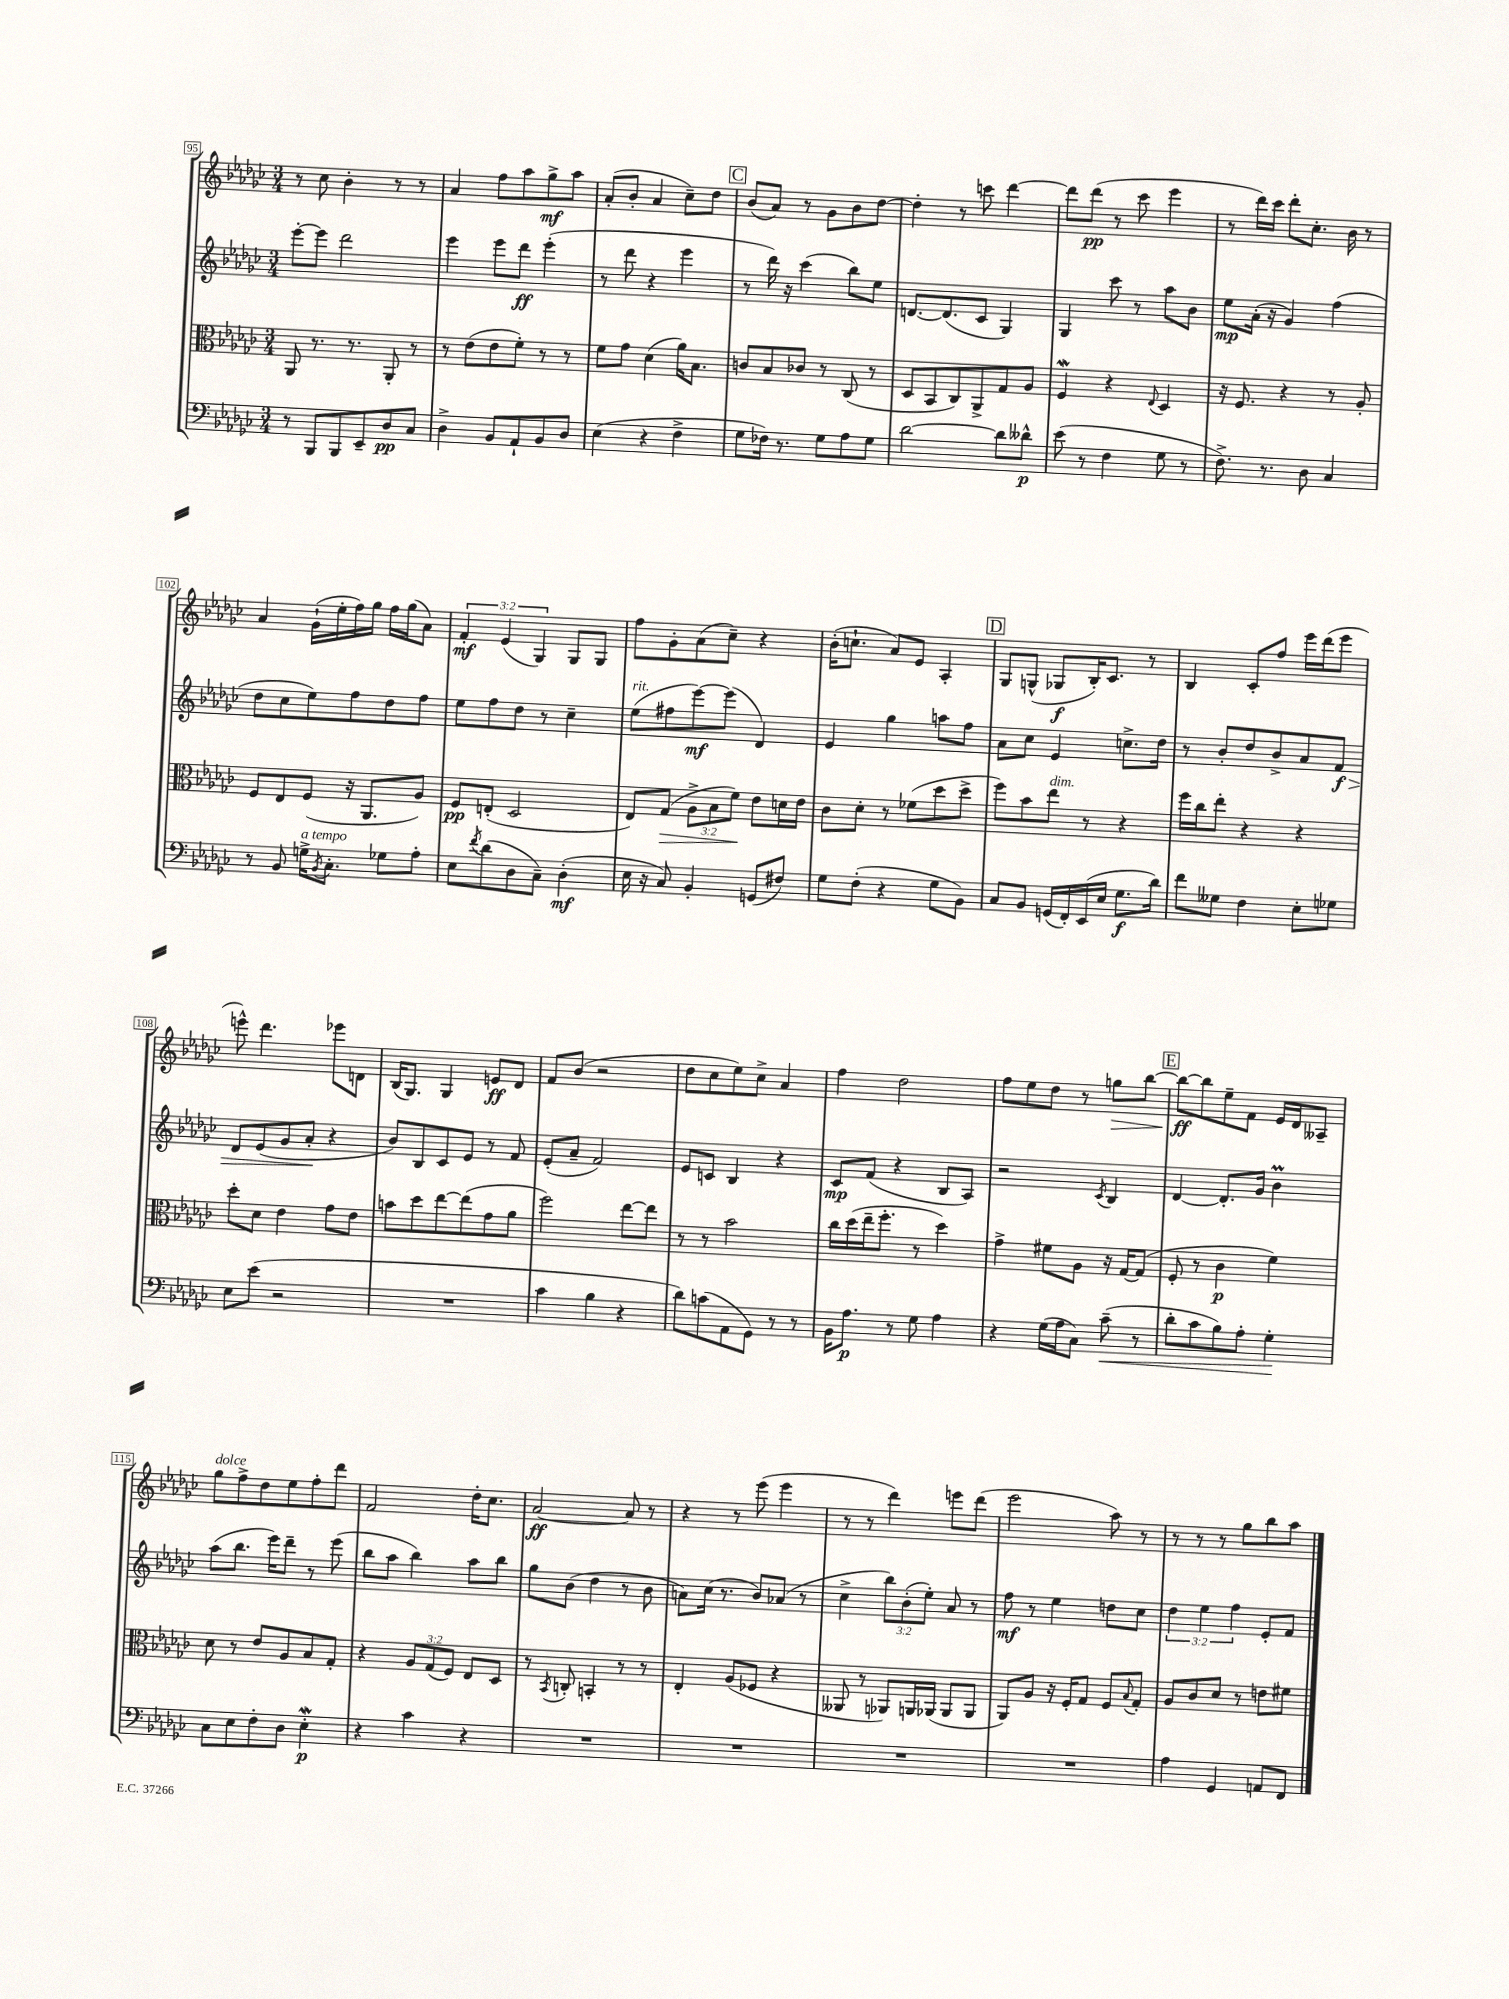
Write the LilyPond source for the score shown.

<<
\new StaffGroup <<
\new Staff = "s0" {
    \clef treble \key ges \major \numericTimeSignature \time 3/4 \override Staff.TupletNumber.text = #tuplet-number::calc-fraction-text
    r8 ces''8 bes'4-. r8 r8 |
    aes'4 f''8 aes''8 ges''8->\mf aes''8 |
    aes'8-.( bes'8-. aes'4 ces''8--) des''8 |
    \mark \markup { \box "C" } bes'8( aes'8) r8 ges'8 bes'8 des''8~ |
    des''4-. r8 c'''8 des'''4~ |
    des'''8 des'''8\pp( r8 ces'''8 ees'''4 |
    r8 des'''16) ces'''16 des'''8-. ces''8.-. bes'16 r8 |
    aes'4 ges'16-!( ees''16-. f''16) ges''16 f''16 ges''16( aes'8) |
    \tuplet 3/2 { f'4-.\mf ees'4( ges4) } ges8 ges8 |
    f''8 ges'8-. aes'8( ces''8--) r4 |
    bes'16-.( c''8.-! aes'8) ees'8 aes4-. |
    \mark \markup { \box "D" } ges8 g8-^( ges8\f bes16-.) ces'8. r8 |
    bes4 ces'8-. f''8 ees'''16 des'''16( ees'''8 |
    e'''8-^) des'''4. ees'''8 d'8 |
    bes16( ges8.) ges4 e'8\ff des'8 |
    f'8 bes'8( r2 |
    des''8 ces''8 ees''8) ces''8-> aes'4 |
    f''4 des''2 |
    f''8 ees''8 des''8 r8 g''8\> bes''8~ |
    \mark \markup { \box "E" } bes''8~\ff\! bes''8 ees''8-- f'8 ees'16 des'16 aeses8-- |
    ges''8^\markup { \italic "dolce" } f''8-> des''8 ees''8 f''8-. des'''8 |
    f'2 des''16-. ces''8. |
    aes'2~\ff aes'8 r8 |
    r4 r8 ees'''8( ees'''4 |
    r8 r8 des'''4) e'''8 des'''8( |
    ees'''2 aes''8) r8 |
    r8 r8 r8 ges''8 bes''8 aes''8 \bar "|." |
}
\new Staff = "s1" {
    \clef treble \key ges \major \numericTimeSignature \time 3/4 \override Staff.TupletNumber.text = #tuplet-number::calc-fraction-text
    ees'''8~-. ees'''8 des'''2 |
    ees'''4 ees'''8 des'''8\ff ees'''4-.( |
    r8 des'''8 r4 ees'''4 |
    \mark \markup { \box "C" } r8 des'''16) r16 ces'''4( bes''8) ees''8 |
    d'8.~ d'8.( ces'8 ges4) |
    ges4 ces'''8 r8 aes''8 bes'8 |
    ees''8\mp aes'16-.( r16 ges'4) f''4( |
    des''8 ces''8 ees''8) f''8 des''8 f''8 |
    ees''8 f''8 des''8 r8 ces''4-- |
    ees''8^\markup { \italic "rit." }( fis''8 ees'''8~\mf) ees'''8( des'4) |
    ees'4 ges''4 a''8 f''8 |
    \mark \markup { \box "D" } aes'8 ces''8 ees'4 c''8.-> des''16 |
    r8 bes'8-. des''8 bes'8-> aes'8 f'8\f\> |
    des'8 ees'8( ges'8 aes'8-.\! r4 |
    bes'8) bes8 ces'8 ees'8 r8 f'8 |
    ees'8-.( aes'8-- f'2) |
    ees'8 c'8 bes4 r4 |
    ces'8\mp f'8( r4 bes8 aes8) |
    r2 \acciaccatura { ces'8 } bes4 |
    \mark \markup { \box "E" } des'4~ des'8.-. ges'16 bes'4\prall |
    aes''8( bes''8. ees'''16) des'''8-- r8 ees'''8( |
    bes''8 aes''8 bes''4) aes''8 bes''8 |
    ges''8 bes'8( des''4 r8 bes'8 |
    a'8) ces''16( r8. bes'8) aes'8( r8 |
    ces''4-> \tuplet 3/2 { bes''8) bes'8-.( ees''8-.) } aes'8 r8 |
    f''8\mf r8 ees''4 d''8 ces''8 |
    \tuplet 3/2 { des''4 ees''4 f''4 } ees'8-. f'8 \bar "|." |
}
\new Staff = "s2" {
    \clef alto \key ges \major \numericTimeSignature \time 3/4 \override Staff.TupletNumber.text = #tuplet-number::calc-fraction-text
    aes,8 r8. r8. aes,8-. r8 |
    r8 ees'8( ees'8 f'8-.) r8 r8 |
    f'8 ges'8 des'4( aes'16) bes8. |
    \mark \markup { \box "C" } c'8 bes8 ces'8 r8 ces8( r8 |
    des8 bes,8 ces8) aes,8-> ges8 aes8 |
    f4\mordent r4 \appoggiatura { ees8 } des4 |
    r16 f8. r4 r8 aes8-. |
    f8 ees8 f8( r16 aes,8. aes8) |
    f8\pp e8-.( des2 |
    ees8) ges8\>( \tuplet 3/2 { aes8-> bes8 f'8\!) } ees'8 d'16 ees'16 |
    ces'8 des'8-. r8 fes'8( des''8 des''8-> |
    \mark \markup { \box "D" } f''8) bes'8 ees''8^\markup { \italic "dim." } r8 r4 |
    f''16 ces''16 ees''8-. r4 r4 |
    des''8-. des'8 ees'4 ges'8 ees'8 |
    b'8 des''8 ees''8~ ees''8( ges'8 aes'8 |
    f''2) ees''8~ ees''8 |
    r8 r8 bes'2 |
    ces''16 des''16( ees''16-- f''8.-. r8 des''4) |
    ges'4-> fis'8 aes8 r16 ges16~ ges8( |
    \mark \markup { \box "E" } f8-. r8 ces'4\p f'4) |
    des'8 r8 ees'8 aes8 bes8 ges8-. |
    r4 \tuplet 3/2 { aes8 ges8( f8) } ees8 des8 |
    r8 \acciaccatura { bes,8 } c8-. b,4-. r8 r8 |
    ees4-. aes8( fes8 r4 |
    aeses,8 r8 aes,8) a,16 aes,16( aes,8 aes,8 |
    aes,8) aes8 r16 f16-. ges8 f8 \appoggiatura { bes8 } ges8-. |
    aes8 ces'8 des'8 r8 e'8 fis'8 \bar "|." |
}
\new Staff = "s3" {
    \clef bass \key ges \major \numericTimeSignature \time 3/4
    r8 bes,,8 bes,,8 ees,8-- des8\pp ces8 |
    des4-> bes,8 aes,8-! bes,8 des8 |
    ees4( r4 f4-> |
    \mark \markup { \box "C" } ges8 fes16) r8. ges8 aes8 ges8 |
    des'2~ des'8 deses'8-^\p |
    ees'8( r8 f4 ges8 r8 |
    f8.->) r8. des8 ces4 |
    r8 bes,8 g16->^\markup { \italic "a tempo" } \acciaccatura { bes,8 } ces8.-. ges8 aes8-. |
    ees8 \acciaccatura { f'8 } des'8( des8 ces8--) des4-.\mf( |
    ees16 r16 ces8) bes,4-. g,8( fis8) |
    ges8 f8-.( r4 ges8 bes,8) |
    \mark \markup { \box "D" } ces8 bes,8 g,16( f,16-.) ees,16( ees16 ges8.\f des'16) |
    f'8 geses8 f4 ees8-. ges8 |
    ees8 ees'8( r2 |
    R2. |
    ces'4 bes4 r4 |
    des'8) c'8( aes,8 ges,8) r8 r8 |
    bes,16 aes8.\p r8 ges8 aes4 |
    r4 ges16( aes16 ces8) ces'8--\<( r8 |
    \mark \markup { \box "E" } des'8-. ces'8 bes8) aes8-. ges4-.\! |
    ces8 ees8 f8-. des8 ees4-.\mordent\p |
    r4 ces'4 r4 |
    R2. |
    R2. |
    R2. |
    R2. |
    aes4 ges,4 a,8 f,8 \bar "|." |
}
>>
>>
\layout { \context { \Score currentBarNumber = #95 \override BarNumber.stencil = #(make-stencil-boxer 0.1 0.3 ly:text-interface::print) } }
